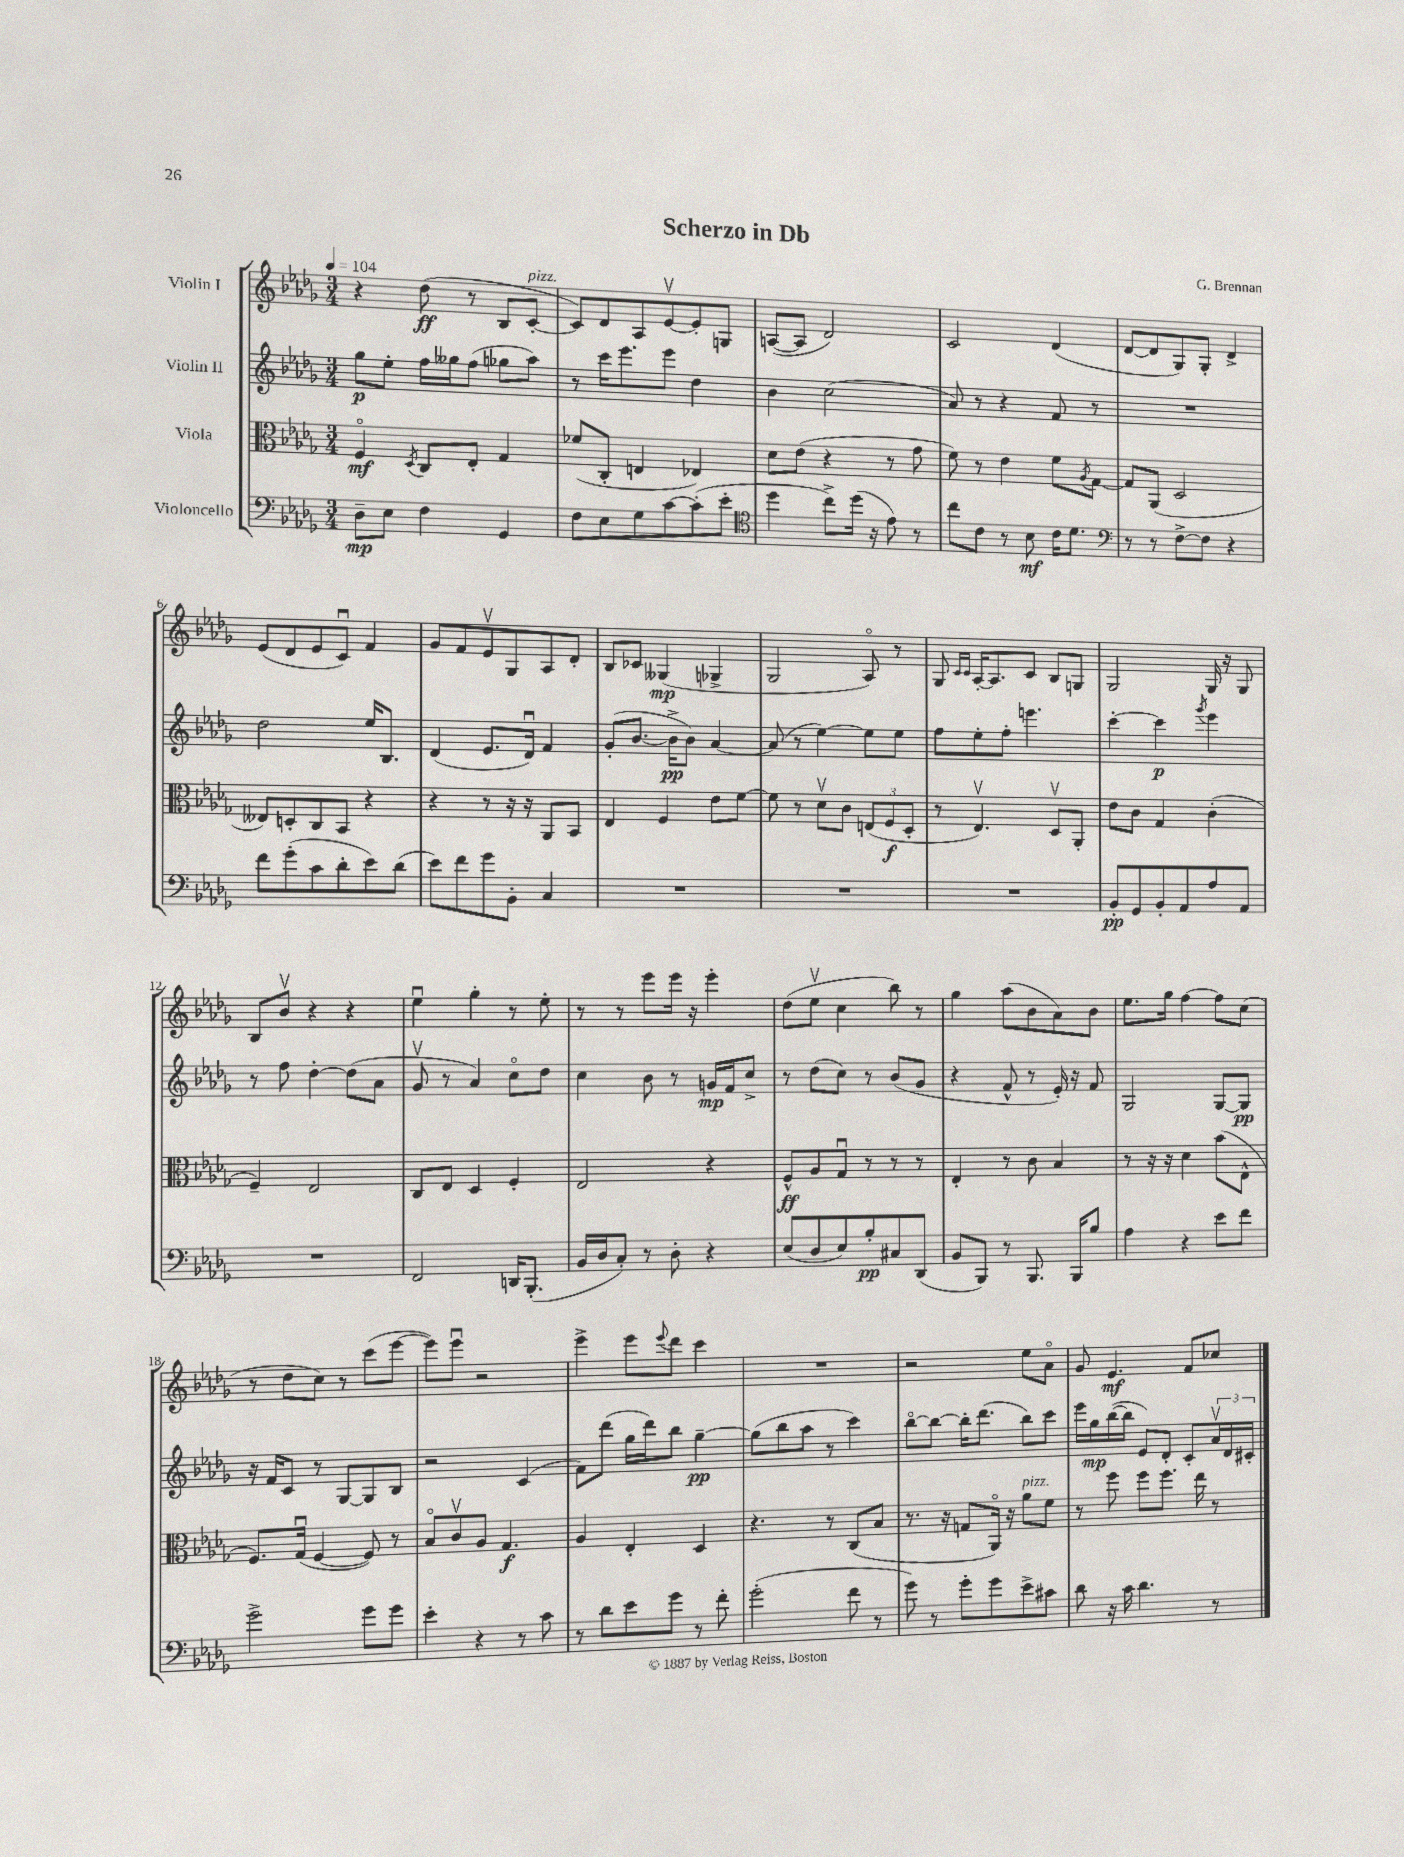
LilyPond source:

\header { title = "Scherzo in Db" composer = "G. Brennan" }
<<
\new StaffGroup <<
\new Staff = "s0" \with { instrumentName = "Violin I" } {
    \clef treble \key des \major \numericTimeSignature \time 3/4 \tempo 4 = 104
    r4 des''8\ff( r8 bes8 c'8~-.^\markup { \italic "pizz." } |
    c'8) des'8 aes8 ees'8~\upbow ees'8-. g8 |
    a8~( a8 des'2) |
    c'2 des'4( |
    des'8~ des'8 ges8) ges8-. des'4-> |
    ees'8( des'8 ees'8 c'8\downbow) f'4 |
    ges'8 f'8 ees'8\upbow ges8 aes8 des'8-. |
    bes8 ces'8 geses4\mp( ges4-> |
    ges2 aes8\flageolet) r8 |
    ges8 \grace { c'16 c'16 } aes16~-. aes8. c'8 bes8 g8 |
    ges2 ges16 r16 ges8 |
    bes8 bes'8\upbow r4 r4 |
    ees''4\downbow ges''4-. r8 ees''8-. |
    r8 r8 ees'''8 ees'''16 r16 ees'''4-. |
    des''8( ees''8\upbow c''4 bes''8) r8 |
    ges''4 aes''8( bes'8 aes'8) bes'8 |
    ees''8. ges''16 f''4~ f''8 c''8( |
    r8 des''8 c''8) r8 c'''8( ees'''8~ |
    ees'''8) ees'''8\downbow r2 |
    ees'''4-> ees'''8 \appoggiatura { ees'''8 } des'''8 c'''4 |
    R2. |
    r2 ees''8 aes'8\flageolet |
    ges'8 ees'4.\mf f'8 ces''8 \bar "|." |
}
\new Staff = "s1" \with { instrumentName = "Violin II" } {
    \clef treble \key des \major \numericTimeSignature \time 3/4
    ges''8\p ees''8-. f''16 geses''16 f''8( ges''8 aes''8) |
    r8 c'''16 ees'''8. ees'''8 des''4 |
    bes'4 c''2( |
    aes'8) r8 r4 f'8 r8 |
    R2. |
    des''2 ees''16 bes8. |
    des'4( ees'8. des'16\downbow) f'4 |
    ges'8-.( bes'8.~ bes'16->\pp bes'8) aes'4~ |
    aes'8( r8 ees''4~) ees''8 ees''8 |
    f''8 ees''8-. f''8-. e'''4. |
    c'''4~-. c'''4\p \acciaccatura { ges'''8 } ees'''4 |
    r8 f''8 des''4~-. des''8( aes'8 |
    ges'8\upbow r8 aes'4) c''8\flageolet des''8 |
    c''4 bes'8 r8 g'16\mp f'16 c''8-> |
    r8 des''8( c''8) r8 bes'8( ges'8 |
    r4 f'8-^ r8 ees'16-.) r16 f'8 |
    ges2 ges8~ ges8\pp |
    r16 f'16 c'8 r8 ges8~ ges8 bes8 |
    r2 c'4( |
    f'8) des'''8( ges''16 des'''16) bes''8 ges''4~--\pp |
    ges''8( bes''8 aes''8 r8 c'''4) |
    bes''8~\flageolet bes''8~ bes''16-. des'''8.( bes''8) c'''8 |
    ees'''16 ges''16\mp bes''16~( bes''16 ees'8) des'8-. c'8-. \tuplet 3/2 { aes'16\upbow des'16 cis'16-. } \bar "|." |
}
\new Staff = "s2" \with { instrumentName = "Viola" } {
    \clef alto \key des \major \numericTimeSignature \time 3/4
    f4\flageolet\mf \acciaccatura { des8 } c8 ees8-. ges4 |
    fes'8( c8-. e4 ees4) |
    des'8 ees'8( r4 r8 ges'8 |
    f'8) r8 ees'4 f'8 \acciaccatura { aes8 } ges8~ |
    ges8 aes,8( des2 |
    eeses8) d8-. c8 bes,8 r4 |
    r4 r8 r16 r16 aes,8 bes,8 |
    ees4 f4 ees'8 f'8~ |
    f'8 r8 des'8\upbow c'8 \tuplet 3/2 { e8( f8\f des8-. } |
    r8 ees4.\upbow) des8\upbow aes,8-. |
    ees'8 c'8 ges4 c'4-.( |
    f4--) ees2 |
    c8 ees8 des4 f4-. |
    ees2 r4 |
    f8-^\ff aes8 ges8\downbow r8 r8 r8 |
    ees4-. r8 c'8 bes4 |
    r8 r16 r16 des'4 bes'8( ees8-^ |
    f8.) ges16\downbow( f4~ f8) r8 |
    bes8\flageolet c'8\upbow aes8 ges4.\f |
    aes4 ees4-. des4 |
    r4. r8 c8( bes8 |
    r8. r16 g8 aes,16\flageolet) r16 aes'8^\markup { \italic "pizz." } f'8 |
    r8 f''8 f''8 f''8. ees''16 r8 \bar "|." |
}
\new Staff = "s3" \with { instrumentName = "Violoncello" } {
    \clef bass \key des \major \numericTimeSignature \time 3/4
    des8--\mp ees8 f4 ges,4 |
    f8 ees8 ges8 c'8~ c'8-.( ees'8-. |
    \clef tenor des''4 c''8->) des''16( r16 ees'8) r8 |
    c''8 c'8 r8 bes8\mf c'16 des'8. |
    \clef bass r8 r8 f8~-> f8 r4 |
    f'8 ges'8-.( c'8 des'8-. ees'8) des'8( |
    ees'8) f'8 ges'8 bes,8-. c4 |
    R2. |
    R2. |
    R2. |
    bes,8-.\pp ges,8 bes,8-. aes,8 aes8 aes,8 |
    R2. |
    f,2 d,16 bes,,8.-.( |
    bes,16 des16 c8-.) r8 des8-. r4 |
    ees8( des8 ees8) bes8-.\pp cis8 des,8( |
    bes,8 bes,,8) r8 bes,,8. bes,,16 bes8 |
    aes4 r4 ees'8 f'8 |
    ges'2-> ges'8 ges'8 |
    ees'4-. r4 r8 c'8 |
    r8 des'8 ees'8 ges'8 r8 f'8-. |
    ges'2-.( f'8 r8 |
    ges'8) r8 ges'8-. ges'8 ees'8-> cis'8 |
    des'8 r16 c'16 des'4. r8 \bar "|." |
}
>>
>>
